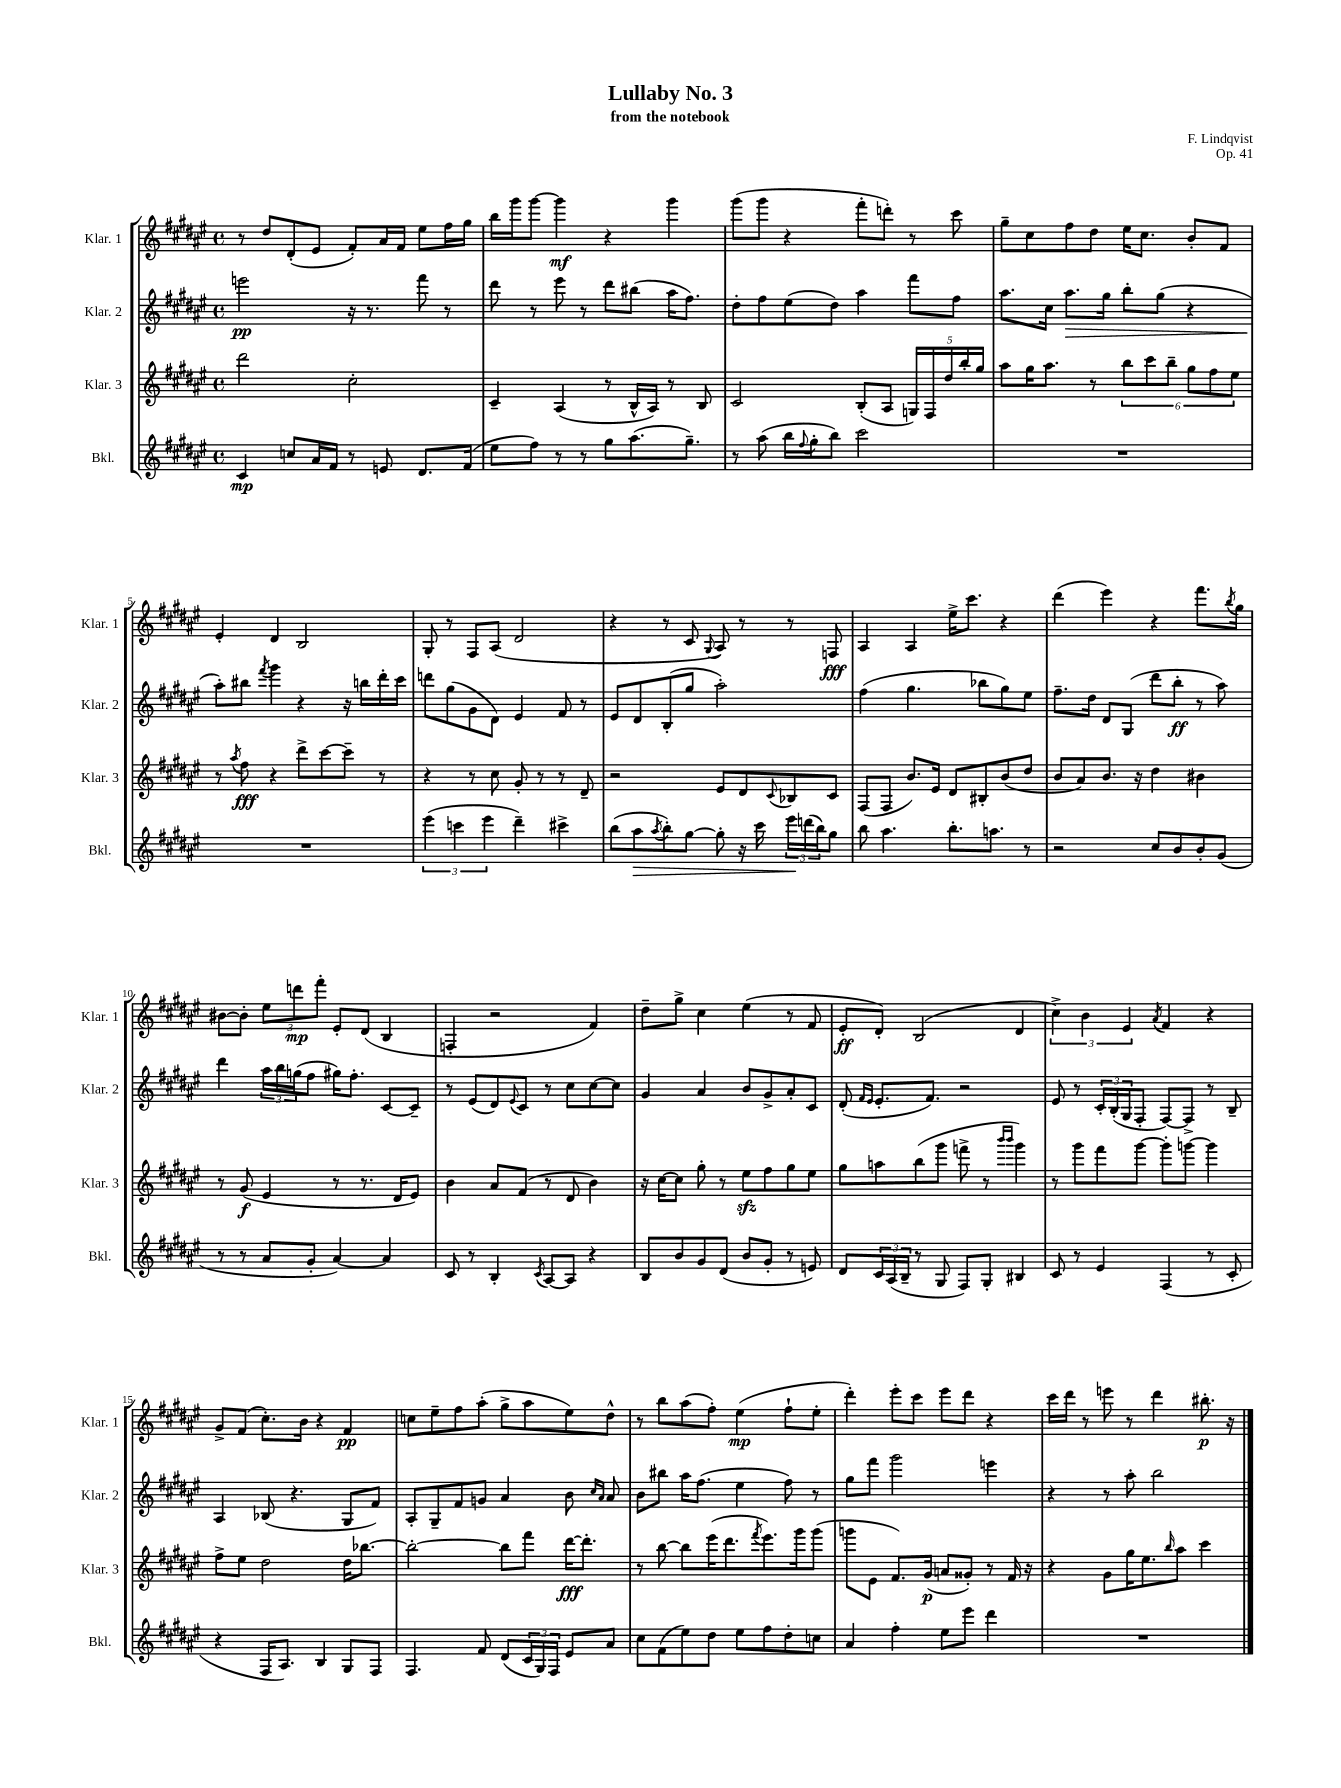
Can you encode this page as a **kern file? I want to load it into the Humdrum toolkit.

**kern	**dynam	**kern	**dynam	**kern	**dynam	**kern	**dynam
*part4	*part4	*part3	*part3	*part2	*part2	*part1	*part1
*staff4	*staff4	*staff3	*staff3	*staff2	*staff2	*staff1	*staff1
*I"Bkl.	*	*I"Klar. 3	*	*I"Klar. 2	*	*I"Klar. 1	*
*I'Bkl.	*	*I'Klar. 3	*	*I'Klar. 2	*	*I'Klar. 1	*
*clefG2	*	*clefG2	*	*clefG2	*	*clefG2	*
*k[f#c#g#d#a#e#]	*	*k[f#c#g#d#a#e#]	*	*k[f#c#g#d#a#e#]	*	*k[f#c#g#d#a#e#]	*
*M4/4	*	*M4/4	*	*M4/4	*	*M4/4	*
*met(c)	*	*met(c)	*	*met(c)	*	*met(c)	*
=1	=1	=1	=1	=1	=1	=1	=1
4c#/	mp	2ddd#\	.	2eeen\	pp	8r	.
.	.	.	.	.	.	8dd#/L	.
8ccn/L	.	.	.	.	.	(8d#'/	.
16a#/L	.	.	.	.	.	8e#/J	.
16f#/JJ	.	.	.	.	.	.	.
8r	.	2cc#'\	.	16r	.	8f#'/L)	.
.	.	.	.	8.r	.	.	.
8en/	.	.	.	.	.	16a#/L	.
.	.	.	.	.	.	16f#/JJ	.
8.d#/L	.	.	.	8fff#\	.	8ee#\L	.
.	.	.	.	8r	.	16ff#\L	.
(16f#/Jk	.	.	.	.	.	16gg#\JJ	.
=2	=2	=2	=2	=2	=2	=2	=2
8ee#\L	.	4c#~/	.	8ddd#\	.	16bb\LL	.
.	.	.	.	.	.	16ggg#\J	.
8ff#\J)	.	.	.	8r	.	[8ggg#\J	.
8r	.	(4A#/	.	8eee#\	.	4ggg#\]	mf
8r	.	.	.	8r	.	.	.
8gg#\L	.	8r	.	8ddd#\L	.	4r	.
(8.aa#\	.	16B^^/LL	.	(8bb#X\J	.	.	.
.	.	16A#/JJ)	.	.	.	.	.
.	.	8r	.	16aa#\KL	.	4ggg#\	.
8.gg#~\J)	.	.	.	8.ff#\J)	.	.	.
.	.	8B/	.	.	.	.	.
=3	=3	=3	=3	=3	=3	=3	=3
8r	.	2c#/	.	8dd#'\L	.	(8ggg#\L	.
(8aa#\	.	.	.	8ff#\	.	8ggg#\J	.
16bb\LL	.	.	.	(8ee#\	.	4r	.
8qqff#/	.	.	.	.	.	.	.
16gg#'\J	.	.	.	.	.	.	.
8bb\J)	.	.	.	8dd#\J)	.	.	.
2ccc#\	.	(8B'/L	.	4aa#\	.	8fff#'\L	.
.	.	8A#/J	.	.	.	8dddn'\J)	.
.	.	20Gn/LL)	.	8fff#\L	.	8r	.
.	.	20F#/	.	.	.	.	.
.	.	20dd#/	.	.	.	.	.
.	.	.	.	8ff#\J	.	8ccc#\	.
.	.	20bb'/	.	.	.	.	.
.	.	20gg#/JJ	.	.	.	.	.
=4	=4	=4	=4	=4	=4	=4	=4
1r	.	8aa#\L	.	8.aa#\L	.	8gg#~\L	.
.	.	16gg#\K	.	.	.	8cc#\	.
.	.	8.aa#\J	.	16cc#\Jk	.	.	.
!	!	!	!	!	!LO:HP:b	!	!
.	.	.	.	8.aa#\L	>	8ff#\	.
.	.	8r	.	.	.	8dd#\J	.
.	.	.	.	16gg#\Jk	.	.	.
.	.	12bb\L	.	8bb'\L	.	16ee#\KL	.
.	.	.	.	.	.	8.cc#\J	.
.	.	12ccc#\	.	.	.	.	.
.	.	.	.	(8gg#\J	.	.	.
.	.	12bb~\J	.	.	.	.	.
.	.	12gg#\L	.	4r	.	8b'/L	.
.	.	12ff#\	.	.	.	.	.
.	.	.	.	.	.	8f#/J	.
.	.	12ee#\J	.	.	.	.	.
!!LO:LB:g=z
=5	=5	=5	=5	=5	=5	=5	=5
1r	.	8r	.	8aa#'\L)	.	4e#'/	.
.	.	8qaa#/	.	.	.	.	.
.	.	8ff#\	fff	8bb#X\J	]	.	.
.	.	.	.	8qfff#/	.	.	.
.	.	4r	.	4ggg#\	.	4d#/	.
.	.	8ddd#^\L	.	4r	.	2B/	.
.	.	[8ccc#\	.	.	.	.	.
.	.	8ccc#~\J]	.	16r	.	.	.
.	.	.	.	16bbn\LL	.	.	.
.	.	8r	.	16ddd#'\	.	.	.
.	.	.	.	16ccc#\JJ	.	.	.
=6	=6	=6	=6	=6	=6	=6	=6
(6eee#\	.	4r	.	8dddn\L	.	8G#'/	.
.	.	.	.	(8gg#\	.	8r	.
6cccn\	.	.	.	.	.	.	.
.	.	8r	.	8g#\	.	8F#/L	.
6eee#\	.	.	.	.	.	.	.
.	.	8cc#\	.	8d#\J)	.	(8A#/J	.
4ddd#~\)	.	8g#'/	.	4e#/	.	2d#/	.
.	.	8r	.	.	.	.	.
4ccc#X^\	.	8r	.	8f#/	.	.	.
.	.	8d#~/	.	8r	.	.	.
=7	=7	=7	=7	=7	=7	=7	=7
(8bb\L	.	2r	.	8e#/L	.	4r	.
!	!LO:HP:b	!	!	!	!	!	!
8aa#\	>	.	.	8d#/	.	.	.
8qaa#/	.	.	.	.	.	.	.
8bb'\)	.	.	.	(8B'/	.	8r	.
[8gg#\J	.	.	.	8gg#/J	.	8c#/	.
.	.	.	.	.	.	8qqG#/	.
8gg#'\]	.	8e#/L	.	2aa#'\)	.	8A#/)	.
16r	.	8d#/	.	.	.	8r	.
16ccc#\	.	.	.	.	.	.	.
.	.	8qqc#/	.	.	.	.	.
24eee#\LL	.	8B-X/	.	.	.	8r	.
(24dddn\	]	.	.	.	.	.	.
24bb\J)	.	.	.	.	.	.	.
8gg#\J	.	8c#/J	.	.	.	8Fn/	fff
=8	=8	=8	=8	=8	=8	=8	=8
8bb\	.	(8F#/L	.	(4ff#\	.	4A#/	.
4.aa#\	.	8F#/J	.	.	.	.	.
.	.	8.b/L)	.	4.gg#\	.	4A#/	.
.	.	16e#/Jk	.	.	.	.	.
8.bb'\L	.	8d#/L	.	.	.	16ee#^\KL	.
.	.	.	.	.	.	8.ccc#\J	.
.	.	8B#X'/	.	8bb-X\L	.	.	.
8.aan\J	.	.	.	.	.	.	.
.	.	(8b/	.	8gg#\)	.	4r	.
8r	.	8dd#/J	.	8ee#\J	.	.	.
=9	=9	=9	=9	=9	=9	=9	=9
2r	.	8b/L	.	8.ff#~\L	.	(4ddd#\	.
.	.	8a#/)	.	.	.	.	.
.	.	.	.	16dd#\Jk	.	.	.
.	.	8.b/J	.	8d#/L	.	4eee#\)	.
.	.	.	.	(8G#/J	.	.	.
.	.	16r	.	.	.	.	.
8cc#/L	.	4dd#\	.	8ddd#\L	.	4r	.
8b/	.	.	.	8bb'\J	ff	.	.
8b'/	.	4b#X\	.	8r	.	8.fff#\L	.
(8g#/J	.	.	.	8aa#\)	.	.	.
.	.	.	.	.	.	8qbb/	.
.	.	.	.	.	.	16gg#\Jk	.
!!LO:LB:g=z
=10	=10	=10	=10	=10	=10	=10	=10
8r	.	8r	.	4ddd#\	.	[8b#X\L	.
8r	.	(8g#/	f	.	.	8b#'\J]	.
8a#/L	.	4e#/	.	24aa#\LL	.	12ee#\L	.
.	.	.	.	24bb\	.	.	.
.	.	.	.	(24ggn\J	.	12dddn\	mp
8g#'/J	.	.	.	8ff#\J	.	.	.
.	.	.	.	.	.	12fff#'\J	.
[4a#/)	.	8r	.	16gg#X\KL)	.	8e#'/L	.
.	.	.	.	8.ff#'\J	.	.	.
.	.	8.r	.	.	.	(8d#/J	.
4a#/]	.	.	.	[8c#/L	.	4B/	.
.	.	16d#/KL	.	.	.	.	.
.	.	8e#/J)	.	8c#~/J]	.	.	.
=11	=11	=11	=11	=11	=11	=11	=11
8c#/	.	4b\	.	8r	.	4Fn'/	.
8r	.	.	.	(8e#/L	.	.	.
4B'/	.	8a#/L	.	8d#/)	.	2r	.
.	.	.	.	8qqe#/	.	.	.
.	.	(8f#/J	.	8c#/J	.	.	.
8qc#/	.	.	.	.	.	.	.
[8A#/L	.	8r	.	8r	.	.	.
8A#/J]	.	8d#/	.	8cc#\L	.	.	.
4r	.	4b\)	.	[8cc#\	.	4f#/)	.
.	.	.	.	8cc#\J]	.	.	.
=12	=12	=12	=12	=12	=12	=12	=12
8B/L	.	16r	.	4g#/	.	8dd#~\L	.
.	.	[16cc#\KL	.	.	.	.	.
8b/	.	8cc#\J]	.	.	.	8gg#^\J	.
8g#/	.	8gg#'\	.	4a#/	.	4cc#\	.
(8d#/J	.	8r	.	.	.	.	.
8b/L	.	8ee#zz\L	.	8b/L	.	(4ee#\	.
8g#'/J	.	8ff#\	.	8g#^/	.	.	.
8r	.	8gg#\	.	8a#'/	.	8r	.
8en/)	.	8ee#\J	.	8c#/J	.	8f#/	.
=13	=13	=13	=13	=13	=13	=13	=13
8d#/L	.	8gg#\L	.	(8d#'/	.	8e#'/L	ff
.	.	.	.	16qqf#/LL	.	.	.
.	.	.	.	16qqe#/JJ	.	.	.
24c#/L	.	8aan\	.	8.e#'/L	.	8d#'/J)	.
(24A#/	.	.	.	.	.	.	.
24B~/JJ	.	.	.	.	.	.	.
8r	.	(8bb\	.	.	.	(2B/	.
.	.	.	.	8.f#/J)	.	.	.
8G#/	.	8ggg#\J	.	.	.	.	.
8F#/L)	.	8fffn^\	.	2r	.	.	.
8G#'/J	.	8r	.	.	.	.	.
.	.	16qqbbb/LL	.	.	.	.	.
.	.	16qqbbb/JJ	.	.	.	.	.
4B#X/	.	4ggg#\)	.	.	.	4d#/	.
=14	=14	=14	=14	=14	=14	=14	=14
8c#/	.	8r	.	8e#/	.	6cc#^\)	.
8r	.	8ggg#\L	.	8r	.	.	.
.	.	.	.	.	.	6b\	.
4e#/	.	8fff#\	.	24c#'/LL	.	.	.
.	.	.	.	(24B'/	.	.	.
.	.	.	.	24G#/J	.	6e#/	.
.	.	[8ggg#\J	.	8F#'/J	.	.	.
.	.	.	.	.	.	8qa#/	.
(4F#/	.	8ggg#'\L]	.	[8F#/L)	.	4f#/	.
.	.	[8gggn\J	.	8F#^/J]	.	.	.
8r	.	4ggg\]	.	8r	.	4r	.
8c#'/	.	.	.	8B~/	.	.	.
!!LO:LB:g=z
=15	=15	=15	=15	=15	=15	=15	=15
4r	.	8ff#^\L	.	4A#/	.	8g#^/L	.
.	.	8ee#\J	.	.	.	(8f#/J	.
16F#/KL	.	2dd#\	.	(8B-X/	.	8.cc#'\L)	.
8.A#/J)	.	.	.	.	.	.	.
.	.	.	.	4.r	.	.	.
.	.	.	.	.	.	16b\Jk	.
4B/	.	.	.	.	.	4r	.
8G#/L	.	16dd#\KL	.	8G#/L	.	4f#/	pp
.	.	[8.bb-X\J	.	.	.	.	.
8F#/J	.	.	.	8f#/J)	.	.	.
=16	=16	=16	=16	=16	=16	=16	=16
4.F#/	.	2bb-'\_	.	8A#'/L	.	8ccn\L	.
.	.	.	.	8G#~/	.	8ee#~\	.
.	.	.	.	8f#/	.	8ff#\	.
8f#/	.	.	.	8gn/J	.	(8aa#'\J	.
(8d#/L	.	8bb-\L]	.	4a#/	.	8gg#^\L	.
24c#/L	.	8fff#\J	.	.	.	8aa#\	.
24G#/)	.	.	.	.	.	.	.
24F#/JJ	.	.	.	.	.	.	.
8e#/L	.	[16ddd#\KL	fff	8b\	.	8ee#\)	.
.	.	8.ddd#'\J]	.	.	.	.	.
.	.	.	.	16qqcc#/LL	.	.	.
.	.	.	.	16qqa#/JJ	.	.	.
8a#/J	.	.	.	8a#/	.	8dd#^^\J	.
=17	=17	=17	=17	=17	=17	=17	=17
8cc#\L	.	8r	.	8b\L	.	8r	.
(8f#\	.	[8bb\	.	8bb#X\J	.	8bb\L	.
8ee#\)	.	8bb\L]	.	16aa#\KL	.	(8aa#\	.
.	.	.	.	(8.ff#\J	.	.	.
8dd#\J	.	(16eee#\K	.	.	.	8ff#'\J)	.
.	.	8.ddd#\	.	.	.	.	.
8ee#\L	.	.	.	4ee#\	.	(4ee#\	mp
.	.	8qfff#/	.	.	.	.	.
8ff#\	.	8.eee#\)	.	.	.	.	.
8dd#'\	.	.	.	8ff#\)	.	8ff#`\L	.
.	.	16ggg#\k	.	.	.	.	.
8ccn\J	.	(8ggg#\J	.	8r	.	8ee#'\J	.
=18	=18	=18	=18	=18	=18	=18	=18
4a#/	.	8gggn\L	.	8gg#\L	.	4ddd#'\)	.
.	.	8e#\J	.	8fff#\J	.	.	.
4ff#'\	.	8.f#/L)	.	2ggg#\	.	8eee#'\L	.
.	.	.	.	.	.	8ccc#\J	.
.	.	(16g#/Jk	p	.	.	.	.
8ee#\L	.	8an/L	.	.	.	8eee#\L	.
8eee#\J	.	8g##X'/J)	.	.	.	8ddd#\J	.
4ddd#\	.	8r	.	4eeen\	.	4r	.
.	.	16f#/	.	.	.	.	.
.	.	16r	.	.	.	.	.
=19	=19	=19	=19	=19	=19	=19	=19
1r	.	4r	.	4r	.	16ccc#\LL	.
.	.	.	.	.	.	16ddd#\JJ	.
.	.	.	.	.	.	8r	.
.	.	8g#\L	.	8r	.	8eeen\	.
.	.	16gg#\K	.	8aa#'\	.	8r	.
.	.	8.ee#\	.	.	.	.	.
.	.	.	.	2bb\	.	4ddd#\	.
.	.	16qqbb/	.	.	.	.	.
.	.	8aa#\J	.	.	.	.	.
.	.	4ccc#\	.	.	.	8.bb#X'\	p
.	.	.	.	.	.	16r	.
==	==	==	==	==	==	==	==
*-	*-	*-	*-	*-	*-	*-	*-
